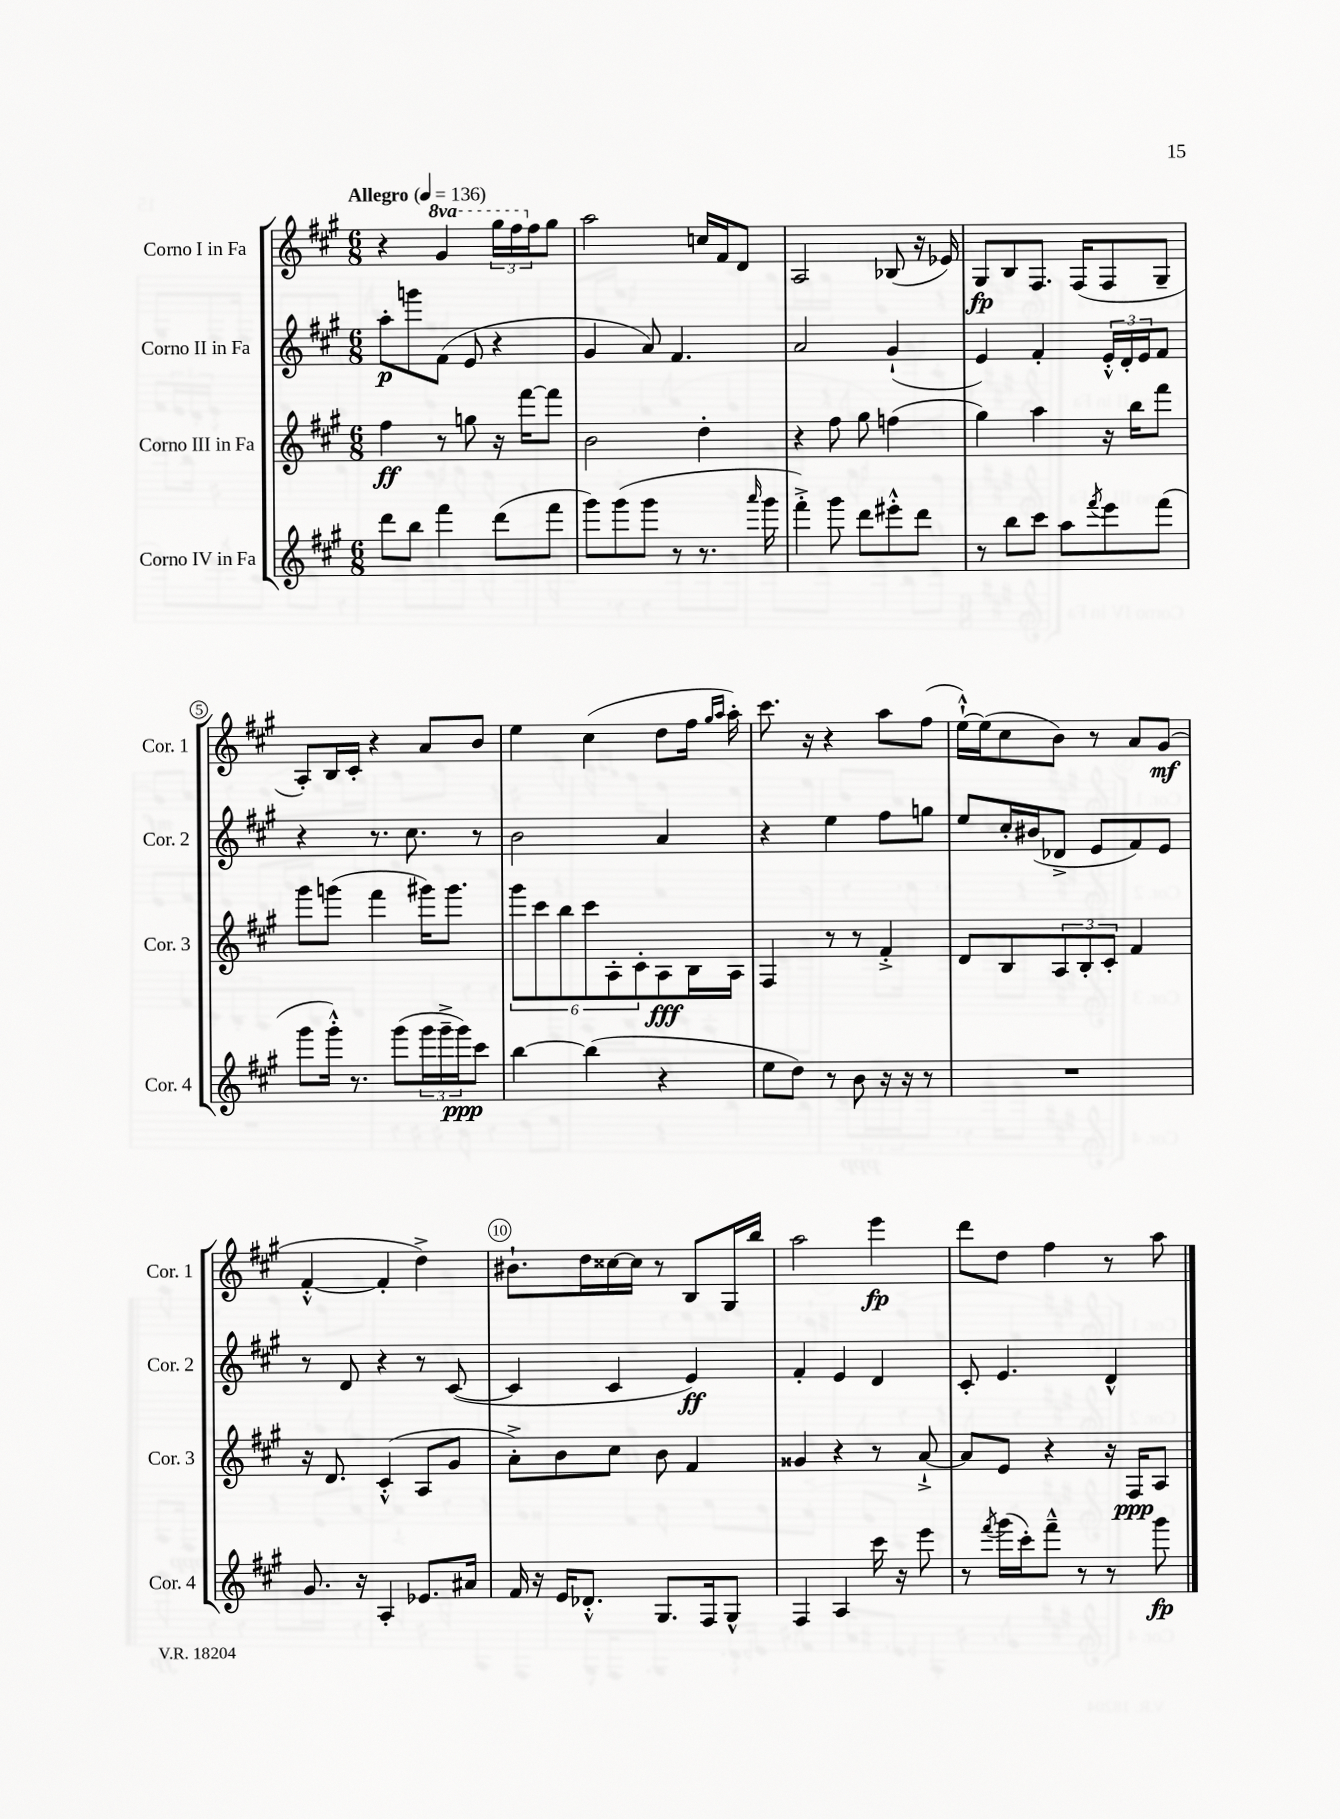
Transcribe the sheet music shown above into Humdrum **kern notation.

**kern	**kern	**kern	**kern
*staff4	*staff3	*staff2	*staff1
*clefG2	*clefG2	*clefG2	*clefG2
*k[f#c#g#]	*k[f#c#g#]	*k[f#c#g#]	*k[f#c#g#]
*M6/8	*M6/8	*M6/8	*M6/8
*MM136	*MM136	*MM136	*MM136
8ddd\L	4ff#\	8aa'\L	4r
8bb\J	.	8ggg\	.
4fff#\	8r	(8f#\J	4gg#/
.	8gg\	8e/	.
(8ddd\L	16r	4r	24ggg#\LL
.	.	.	24fff#\
.	[16fff#\LK	.	.
.	.	.	24ff#\J
8fff#\J	8fff#\]J	.	8gg#\J
=	=	=	=
8ggg#\L)	2b\	4g#/	2aa\
(8ggg#\	.	.	.
8ggg#\J	.	8a/)	.
8r	.	4.f#/	.
8.r	4dd'\	.	16cc/LL
.	.	.	16f#/J
.	.	.	8d/J
16qqaaa/	.	.	.
16ggg#\	.	.	.
=	=	=	=
4fff#'^\)	4r	2a/	2A/
8ggg#\	8ff#\	.	.
8ddd\L	8gg#\	.	.
8eee#'^^\	(4ff\	(4g#`/	(8B-/
8ddd\J	.	.	16r
.	.	.	16e-/)
=	=	=	=
8r	4gg#\)	4e/)	8G#/L
8bb\L	.	.	8B/
8ccc#\J	4aa\	4f#'/	8.F#/J
8aa\L	.	.	.
.	.	.	(16F#/LK
8qfff#/	.	.	.
8eee\	16r	24e'^^/LL	8F#/
.	.	24d'/	.
.	16bb\LK	.	.
.	.	24e/J	.
(8fff#\J	8fff#\J	8f#/J	8G#~/J
=	=	=	=
8ggg#\L	8ggg#\L	4r	8A'/L)
16ggg#'^^\Jk)	(8ggg\J	.	16B/L
8.r	.	.	16c#'/JJ
.	4fff#\	8.r	4r
(8ggg#\L	.	.	.
.	.	8.cc#\	.
24ggg#\L	16ggg#\LK)	.	8a/L
24ggg#~^\	.	.	.
.	8.ggg#\J	.	.
24ggg#\J)	.	.	.
8ccc#\J	.	8r	8b/J
=	=	=	=
[4bb\	12ggg#\L	2b\	4ee\
.	12ccc#\	.	.
.	12bb\	.	.
(4bb\]	12ccc#\	.	(4cc#\
.	12A'\	.	.
.	12c#'\	.	.
4r	8A\	4a/	8dd\L
.	16B\L	.	16ff#\Jk
.	.	.	16qqgg#/LL
.	.	.	16qqaa/JJ
.	16A\JJ	.	16aa'\)
=	=	=	=
8ee\L	4F#/	4r	8.ccc#\
8dd\J)	.	.	.
.	.	.	16r
8r	8r	4ee\	4r
8b\	8r	.	.
16r	4f#'^/	8ff#\L	8aa\L
16r	.	.	.
8r	.	8gg\J	(8ff#\J
=	=	=	=
2.r	8d/L	8ee/L	[16ee`^^\LL)
.	.	.	(16ee\]J
.	8B/	16cc#'/L	8cc#\
.	.	(16b#/J	.
.	12A/	8d-^/J	8b\J)
.	12B'/	.	.
.	.	8e/L	8r
.	12c#'/J	.	.
.	4f#/	8f#/)	8a/L
.	.	8e/J	(8g#/J
=	=	=	=
8.g#/	16r	8r	[4f#'^^/
.	8.d/	.	.
.	.	8d/	.
16r	.	.	.
4A'/	(4c#'^^/	4r	4f#'/]
8.e-/L	8A/L	8r	4dd^\)
.	8g#/J	([8c#/	.
16a#/Jk	.	.	.
=	=	=	=
16f#/	8a'^\L)	4c#/]	8.b#`\L
16r	.	.	.
16e/LK	8b\	.	.
8.d-'^^/J	.	.	16dd\L
.	8cc#\J	4c#/	[16cc##\
.	.	.	16cc##\]JJ
8.G#/L	8b\	.	8r
.	4f#/	4e/)	8B/L
16F#/k	.	.	.
8G#^^/J	.	.	16G#/L
.	.	.	16bb/JJ
=	=	=	=
4F#/	4g##/	4f#'/	2aa\
4A/	4r	4e/	.
16ccc#\	8r	4d/	4eee\
16r	.	.	.
8eee\	[8a`^/	.	.
=	=	=	=
8r	8a/]L	8c#'/	8ddd\L
8qfff#/	.	.	.
(16ggg#\LL	8e/J	4.e/	8dd\J
16ccc#'\J)	.	.	.
8fff#~^^\J	4r	.	4ff#\
8r	.	.	.
8r	16r	4d^^/	8r
.	16F#/LK	.	.
8ggg#\	8A/J	.	8aa\
==	==	==	==
*-	*-	*-	*-
